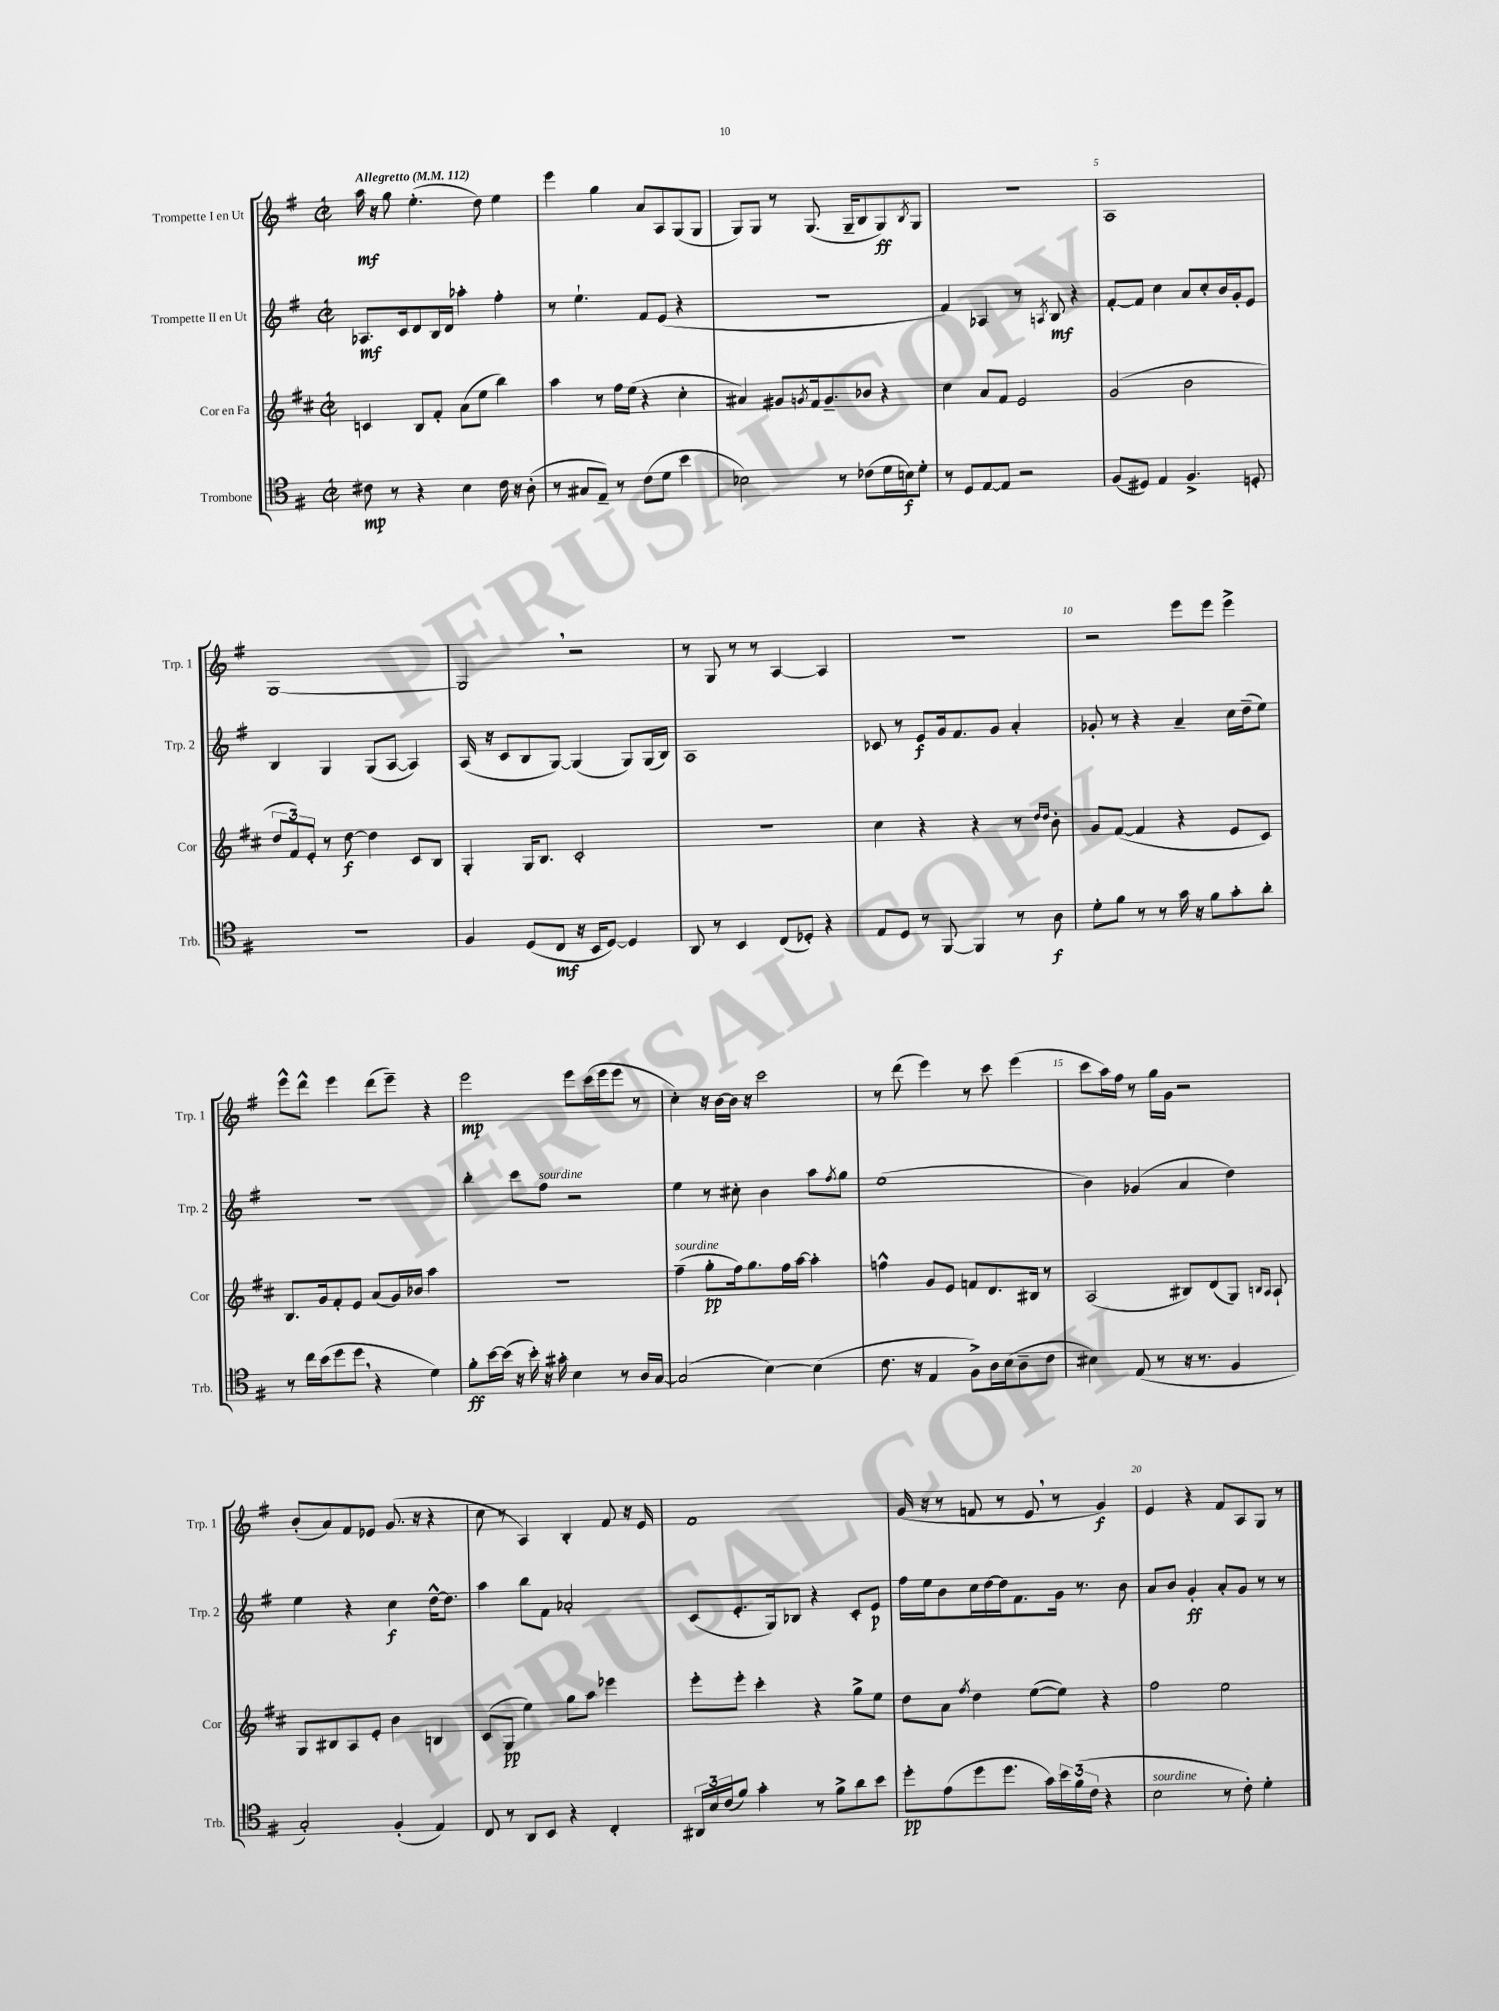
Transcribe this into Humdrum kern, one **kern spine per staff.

**kern	**dynam	**kern	**dynam	**kern	**dynam	**kern	**dynam
*part4	*part4	*part3	*part3	*part2	*part2	*part1	*part1
*staff4	*staff4	*staff3	*staff3	*staff2	*staff2	*staff1	*staff1
*I"Trombone	*	*I"Cor en Fa	*	*I"Trompette II en Ut	*	*I"Trompette I en Ut	*
*I'Trb.	*	*I'Cor	*	*I'Trp. 2	*	*I'Trp. 1	*
*clefC4	*	*clefG2	*	*clefG2	*	*clefG2	*
*k[f#]	*	*k[f#c#]	*	*k[f#]	*	*k[f#]	*
*M2/2	*	*M2/2	*	*M2/2	*	*M2/2	*
*met(c|)	*	*met(c|)	*	*met(c|)	*	*met(c|)	*
*MM112	*	*MM112	*	*MM112	*	*MM112	*
=1	=1	=1	=1	=1	=1	=1	=1
!	!	!	!	!	!	!LO:TX:a:B:t=Allegretto	!
8c#X\	mp	4cn/	.	8.A-X/L	mf	16aa\	mf
.	.	.	.	.	.	16r	.
8r	.	.	.	.	.	8gg\	.
.	.	.	.	16c/k	.	.	.
4r	.	8B/L	.	8d/	.	(4.ee'\	.
.	.	8f#'/J	.	16B/L	.	.	.
.	.	.	.	16d/JJ	.	.	.
4B\	.	(8a\L	.	4aa-X'\	.	.	.
.	.	8ee\J	.	.	.	8dd\)	.
16c#\	.	4bb\)	.	4ff#'\	.	4ee\	.
16r	.	.	.	.	.	.	.
(8A'\	.	.	.	.	.	.	.
=2	=2	=2	=2	=2	=2	=2	=2
8r	.	4aa\	.	8r	.	4eee\	.
8G#X/L	.	.	.	4.ee`\	.	.	.
8E~/J)	.	8r	.	.	.	4gg\	.
8r	.	16ff#\LL	.	.	.	.	.
.	.	(16ee\JJ	.	.	.	.	.
(8c\L	.	4r	.	8f#/L	.	8a/L	.
8d\J	.	.	.	(8e/J	.	8A/	.
4b\	.	4cc#'\	.	4r	.	(8G/	.
.	.	.	.	.	.	8G/J	.
=3	=3	=3	=3	=3	=3	=3	=3
2B-X\)	.	4a#X/)	.	1r	.	8G/L)	.
.	.	.	.	.	.	8G/J	.
.	.	8g#X/L	.	.	.	8r	.
.	.	8qgn/	.	.	.	.	.
.	.	16f#/k	.	.	.	(8.G/	.
.	.	8.g~/	.	.	.	.	.
8r	.	.	.	.	.	.	.
.	.	.	.	.	.	16G~/KL	.
(8c-X\L	.	8b-X/J	.	.	.	8B/	.
16d\L	.	4r	.	.	.	8G/)	ff
16Bn\J)	f	.	.	.	.	.	.
.	.	.	.	.	.	8qB/	.
8d'\J	.	.	.	.	.	8G/J	.
=4	=4	=4	=4	=4	=4	=4	=4
8r	.	4cc#\	.	4f#/)	.	1r	.
8D/L	.	.	.	.	.	.	.
[8E/	.	8a/L	.	4A-X/	.	.	.
8E/J]	.	8f#/J	.	.	.	.	.
2r	.	2e/	.	8r	.	.	.
.	.	.	.	8qAn/	.	.	.
.	.	.	.	8B/	mf	.	.
.	.	.	.	4r	.	.	.
=5	=5	=5	=5	=5	=5	=5	=5
(8F#/L	.	(2g/	.	[8f#'/L	.	1A	.
8D#X/J)	.	.	.	8f#/J]	.	.	.
4E/	.	.	.	4cc\	.	.	.
4.F#^/	.	2b\	.	8a/L	.	.	.
.	.	.	.	8cc'/	.	.	.
.	.	.	.	16b/L	.	.	.
.	.	.	.	16g'/J	.	.	.
8Dn'/	.	.	.	8e/J	.	.	.
!!LO:LB:g=z
=6	=6	=6	=6	=6	=6	=6	=6
1r	.	12dd/L	.	4B/	.	[1G	.
.	.	12f#/)	.	.	.	.	.
.	.	12e'/J	.	.	.	.	.
.	.	8r	.	4G/	.	.	.
.	.	[8dd\	f	.	.	.	.
.	.	4dd\]	.	(8G/L	.	.	.
.	.	.	.	[8A/J	.	.	.
.	.	8c#/L	.	4A/])	.	.	.
.	.	8B/J	.	.	.	.	.
=7	=7	=7	=7	=7	=7	=7	=7
4F#/	.	4G'/	.	(16A/	.	2G,/]	.
.	.	.	.	16r	.	.	.
.	.	.	.	8c/L	.	.	.
(8D/L	.	16G/KL	.	8B/	.	.	.
.	.	8.B/J	.	.	.	.	.
8C/J	mf	.	.	[8G/J)	.	.	.
16r	.	2c#'/	.	(4G/]	.	2r	.
16BB/KL	.	.	.	.	.	.	.
[8D/J)	.	.	.	.	.	.	.
4D/]	.	.	.	8G/L)	.	.	.
.	.	.	.	(16G/L	.	.	.
.	.	.	.	16B/JJ)	.	.	.
=8	=8	=8	=8	=8	=8	=8	=8
8AA/	.	1r	.	1A	.	8r	.
8r	.	.	.	.	.	8G/	.
4BB/	.	.	.	.	.	8r	.
.	.	.	.	.	.	8r	.
(8C/L	.	.	.	.	.	[4A/	.
8D-X'/J)	.	.	.	.	.	.	.
4r	.	.	.	.	.	4A/]	.
=9	=9	=9	=9	=9	=9	=9	=9
8E/L	.	4cc#\	.	8c-X/	.	1r	.
8D/J	.	.	.	8r	.	.	.
8r	.	4r	.	8e/L	f	.	.
[8FF#/	.	.	.	16g/k	.	.	.
.	.	.	.	8.f#/	.	.	.
4FF#/]	.	4r	.	.	.	.	.
.	.	.	.	8g/J	.	.	.
8r	.	8r	.	4a'/	.	.	.
.	.	16qqdd/LL	.	.	.	.	.
.	.	16qqdd/JJ	.	.	.	.	.
8A\	f	8b'\	.	.	.	.	.
=10	=10	=10	=10	=10	=10	=10	=10
8d'\L	.	8g/L	.	8g-X'/	.	2r	.
8f#\J	.	([8f#/J	.	8r	.	.	.
8r	.	4f#/]	.	4r	.	.	.
8r	.	.	.	.	.	.	.
16g\	.	4r	.	4a~/	.	8eee\L	.
16r	.	.	.	.	.	.	.
8f#\L	.	.	.	.	.	8eee\J	.
8g'\	.	8e/L	.	16cc\LL	.	4eee^\	.
.	.	.	.	(16dd~\J	.	.	.
8a'\J	.	8c#/J)	.	8ee\J)	.	.	.
!!LO:LB:g=z
=11	=11	=11	=11	=11	=11	=11	=11
8r	.	8.B/L	.	1r	.	8eee^^\L	.
16cc\LL	.	.	.	.	.	8ddd^^\J	.
(16b\J	.	16g/k	.	.	.	.	.
8dd\	.	8f#'/	.	.	.	4eee\	.
8dd,\J	.	8e/J	.	.	.	.	.
4r	.	(8a/L	.	.	.	(8ddd\L	.
.	.	16g/L)	.	.	.	8eee~\J)	.
.	.	16b-X/JJ	.	.	.	.	.
4d\)	.	4aa\	.	.	.	4r	.
=12	=12	=12	=12	=12	=12	=12	=12
8f#'\L	ff	1r	.	4bb'\	.	2eee\	mp
[16b\L	.	.	.	.	.	.	.
(16b\JJ]	.	.	.	.	.	.	.
16r	.	.	.	8ccc\L	.	.	.
16b'\)	.	.	.	.	.	.	.
!	!	!	!	!LO:TX:a:i:t=sourdine	!	!	!
16r	.	.	.	8ff#\J	.	.	.
16g#X'\	.	.	.	.	.	.	.
4B\	.	.	.	2r	.	8eee\L	.
.	.	.	.	.	.	(16ccc\L	.
.	.	.	.	.	.	16eee\J	.
8r	.	.	.	.	.	8eee\J	.
16A/LL	.	.	.	.	.	8r	.
[16G/JJ	.	.	.	.	.	.	.
=13	=13	=13	=13	=13	=13	=13	=13
!	!	!LO:TX:a:i:t=sourdine	!	!	!	!	!
(2G/]	.	(4ff#~\	.	4ee\	.	4cc'\)	.
.	.	8gg'\L	pp	8r	.	16r	.
.	.	.	.	.	.	[16b\LL	.
.	.	16ff#\k)	.	8cc#X'\	.	16b\JJ]	.
.	.	8.gg\	.	.	.	16r	.
[4B\)	.	.	.	4b\	.	2ccc\	.
.	.	16ff#\L	.	.	.	.	.
.	.	[16aa\JJ	.	.	.	.	.
(4B\]	.	4aa'\]	.	8aa\L	.	.	.
.	.	.	.	8qff#/	.	.	.
.	.	.	.	8gg\J	.	.	.
=14	=14	=14	=14	=14	=14	=14	=14
8.c\	.	4ffn^^\	.	(1ee	.	8r	.
.	.	.	.	.	.	(8ddd\	.
16r	.	.	.	.	.	.	.
4E/	.	8g/L	.	.	.	4eee\)	.
.	.	8e/J	.	.	.	.	.
8F#^\L)	.	8fn/L	.	.	.	8r	.
16A\L	.	8.d/	.	.	.	8ccc\	.
(16B\J	.	.	.	.	.	.	.
8A~\	.	.	.	.	.	(4eee\	.
.	.	16B#X/Jk	.	.	.	.	.
8c\J	.	8r	.	.	.	.	.
=15	=15	=15	=15	=15	=15	=15	=15
4B#X\)	.	(2A/	.	4b\)	.	8ccc\L	.
.	.	.	.	.	.	16aa\L)	.
.	.	.	.	.	.	16ff#\JJ	.
(8E/	.	.	.	(4g-X/	.	8r	.
8r	.	.	.	.	.	16gg\LL	.
.	.	.	.	.	.	16g\JJ	.
16r	.	8B#X/L)	.	4a/	.	2r	.
8.r	.	.	.	.	.	.	.
.	.	(8d/	.	.	.	.	.
4F#/	.	8G/J)	.	4dd\)	.	.	.
.	.	16qqBn/LL	.	.	.	.	.
.	.	16qqA/JJ	.	.	.	.	.
.	.	8A`/	.	.	.	.	.
!!LO:LB:g=z
=16	=16	=16	=16	=16	=16	=16	=16
2G'/)	.	8G/L	.	4ee\	.	(8b'/L	.
.	.	8B#X/	.	.	.	8a/)	.
.	.	8A/	.	4r	.	8f#/	.
.	.	8e'/J	.	.	.	8e-X/J	.
(4F#'/	.	4b\	.	4cc\	f	(8.g/	.
.	.	.	.	.	.	16r	.
4E/)	.	4Bn/	.	[16dd^^\KL	.	4r	.
.	.	.	.	8.dd\J]	.	.	.
=17	=17	=17	=17	=17	=17	=17	=17
8C/	.	(8c#/L	.	4aa\	.	8cc\	.
8r	.	8G/J	pp	.	.	8r	.
8AA/L	.	4ee\)	.	8bb\L	.	4A/)	.
8BB/J	.	.	.	8f#\J	.	.	.
4r	.	8gg\L	.	2a-X'/	.	4B'/	.
.	.	8aa\J	.	.	.	.	.
4C'/	.	4eee-X\	.	.	.	8f#/	.
.	.	.	.	.	.	16r	.
.	.	.	.	.	.	16e/	.
=18	=18	=18	=18	=18	=18	=18	=18
24AA#X/LL	.	8eee'\L	.	(8c/L	.	1f#	.
24B/	.	.	.	.	.	.	.
(24c/J	.	.	.	.	.	.	.
8f#/J)	.	8eee'\J	.	8.e'/	.	.	.
4g'\	.	4ccc#'\	.	.	.	.	.
.	.	.	.	16G/k)	.	.	.
.	.	.	.	8B-X/J	.	.	.
8r	.	4r	.	4r	.	.	.
8f#^\L	.	.	.	.	.	.	.
8a\	.	8gg^\L	.	8c'/L	.	.	.
8b\J	.	8ee\J	.	8e/J	p	.	.
=19	=19	=19	=19	=19	=19	=19	=19
8dd'\L	pp	8dd\L	.	16ff#\LL	.	(16g/	.
.	.	.	.	16ee\J	.	16r	.
(8e\	.	8a\J	.	8b\	.	8r	.
.	.	8qff#/	.	.	.	.	.
8dd\	.	4dd\	.	16cc\L	.	8fn/	.
.	.	.	.	[16dd\	.	.	.
8.dd\J	.	.	.	16dd\J]	.	8r	.
.	.	.	.	8.f#\	.	.	.
.	.	([8ee\L	.	.	.	8e,/	.
16g\LL)	.	.	.	.	.	.	.
24b\	.	8ee\J])	.	16g\Jk	.	8r	.
(24f#\	.	.	.	.	.	.	.
.	.	.	.	8.r	.	.	.
24c\JJ	.	.	.	.	.	.	.
4r	.	4r	.	.	.	4g/)	f
.	.	.	.	8b\	.	.	.
=20	=20	=20	=20	=20	=20	=20	=20
!LO:TX:a:i:t=sourdine	!	!	!	!	!	!	!
2B\	.	2ff#\	.	8a/L	.	4e/	.
.	.	.	.	8b/J	.	.	.
.	.	.	.	4g'/	ff	4r	.
8r	.	2ee\	.	8a'/L	.	8f#/L	.
8c'\)	.	.	.	8g/J	.	8A/	.
4d'\	.	.	.	8r	.	8G/J	.
.	.	.	.	8r	.	8r	.
==	==	==	==	==	==	==	==
*-	*-	*-	*-	*-	*-	*-	*-
